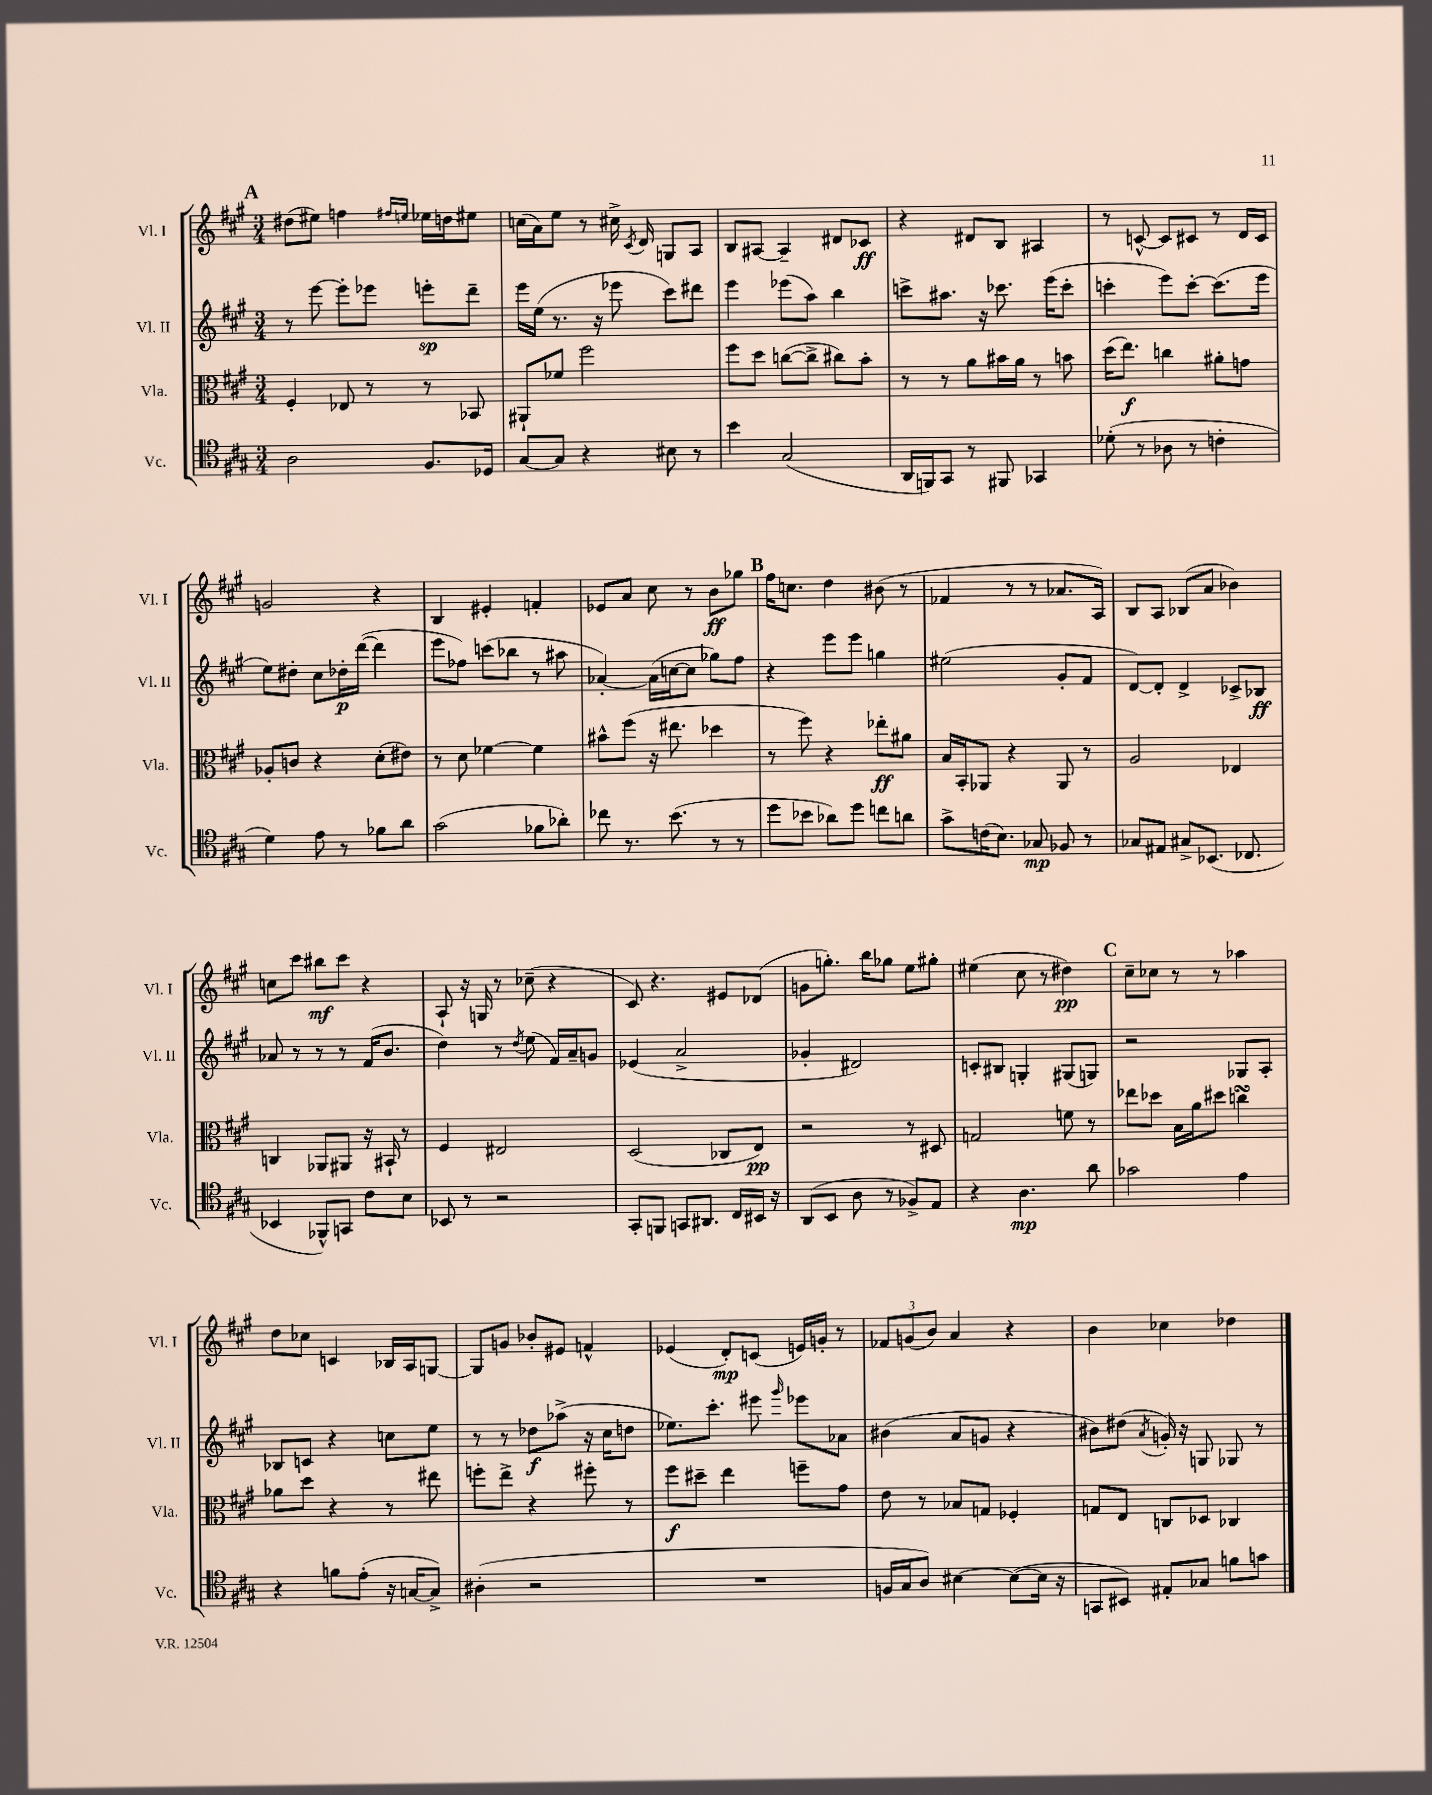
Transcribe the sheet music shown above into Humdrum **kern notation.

**kern	**dynam	**kern	**dynam	**kern	**dynam	**kern	**dynam
*part4	*part4	*part3	*part3	*part2	*part2	*part1	*part1
*staff4	*staff4	*staff3	*staff3	*staff2	*staff2	*staff1	*staff1
*I"Vc.	*	*I"Vla.	*	*I"Vl. II	*	*I"Vl. I	*
*I'Vc.	*	*I'Vla.	*	*I'Vl. II	*	*I'Vl. I	*
*clefC4	*	*clefC3	*	*clefG2	*	*clefG2	*
*k[f#c#g#]	*	*k[f#c#g#]	*	*k[f#c#g#]	*	*k[f#c#g#]	*
*M3/4	*	*M3/4	*	*M3/4	*	*M3/4	*
!!LO:REH:place=s1:t=A
=20	=20	=20	=20	=20	=20	=20	=20
2A\	.	4F#'/	.	8r	.	(8dd#X\L	.
.	.	.	.	[8eee\	.	8ee#X\J)	.
.	.	8E-X/	.	8eee'\L]	.	4ffn\	.
.	.	8r	.	8eee-X\J	.	.	.
.	.	.	.	.	.	16qqff#X/LL	.
.	.	.	.	.	.	16qqeen/JJ	.
8.F#/L	.	8r	.	8eeen'\L	sp	16ee-X\LL	.
.	.	.	.	.	.	16ddn\J	.
.	.	8BB-X/	.	8ddd~\J	.	8ee#X\J	.
16D-X/Jk	.	.	.	.	.	.	.
=21	=21	=21	=21	=21	=21	=21	=21
[8G#/L	.	8AA#X`/L	.	16eee\LL	.	(16ccn\LL	.
.	.	.	.	(16ee\JJ	.	16a\J)	.
8G#/J]	.	8f-X/J	.	8.r	.	8ee\J	.
4r	.	2ff#\	.	.	.	8r	.
.	.	.	.	16r	.	.	.
.	.	.	.	8eee-X\	.	16cc#X^\	.
.	.	.	.	.	.	8qc#/	.
.	.	.	.	.	.	16d/	.
8B#X\	.	.	.	8ccc#\L)	.	8Gn/L	.
8r	.	.	.	8ddd#X\J	.	8A/J	.
=22	=22	=22	=22	=22	=22	=22	=22
4b\	.	8ff#\L	.	4eee\	.	8B/L	.
.	.	8dd\J	.	.	.	[8A#X/J	.
(2G#/	.	([8ccn\L	.	(8eee-X\L	.	4A#~/]	.
.	.	8cc^\J]	.	8aa\J)	.	.	.
.	.	8cc#X\L)	.	4bb\	.	8d#X/L	.
.	.	8b'\J	.	.	.	8c-X/J	ff
=23	=23	=23	=23	=23	=23	=23	=23
16AA/LL	.	8r	.	8cccn^\L	.	4r	.
16FFn/J)	.	.	.	.	.	.	.
8GG#/J	.	8r	.	8.aa#X\J	.	.	.
8r	.	8a\L	.	.	.	8d#X/L	.
.	.	.	.	16r	.	.	.
8FF#X/	.	16b#X\L	.	8.ccc-X\	.	8B/J	.
.	.	16a\JJ	.	.	.	.	.
4GG-X/	.	8r	.	.	.	4A#X/	.
.	.	.	.	(16eee\KL	.	.	.
.	.	8bn\	.	8ccc-'\J	.	.	.
=24	=24	=24	=24	=24	=24	=24	=24
(8d-X'\	.	(16dd\KL	.	4cccn'\	.	8r	.
.	.	8.ee\J)	f	.	.	.	.
8r	.	.	.	.	.	[8cn^^/	.
8A-X\	.	4ccn\	.	8eee\L)	.	8c/L]	.
8r	.	.	.	[8ccc'\J	.	8c#X/J	.
4cn'\	.	8a#X'\L	.	(8.ccc\L]	.	8r	.
.	.	8gn\J	.	.	.	16d/LL	.
.	.	.	.	16eee\Jk	.	16c#/JJ	.
!!LO:LB:g=z
=25	=25	=25	=25	=25	=25	=25	=25
4d\)	.	8A-X'/L	.	8ee\L)	.	2gn/	.
.	.	8cn/J	.	8dd#X'\J	.	.	.
8e\	.	4r	.	8cc#\L	.	.	.
8r	.	.	.	16dd-X'\L	p	.	.
.	.	.	.	([16ddd\JJ	.	.	.
8f-X\L	.	(8d'\L	.	4ddd\]	.	4r	.
8a\J	.	8e#X\J)	.	.	.	.	.
=26	=26	=26	=26	=26	=26	=26	=26
(2g#\	.	8r	.	8eee\L	.	4B/	.
.	.	8d\	.	8ff-X\J)	.	.	.
.	.	[4f-X\	.	(8cccn\L	.	4e#X'/	.
.	.	.	.	8bb-X\J	.	.	.
8f-X\L	.	4f-\]	.	8r	.	4fn'/	.
8a-X'\J)	.	.	.	8aa#X\	.	.	.
=27	=27	=27	=27	=27	=27	=27	=27
8cc-X\	.	8b#X^^\L	.	[4a-X'/)	.	8e-X/L	.
8.r	.	(8ff#\J	.	.	.	8a/J	.
.	.	16r	.	(16a-\LL]	.	8cc#\	.
(8.b\	.	8.ee#X\	.	[16ccn\J	.	.	.
.	.	.	.	8cc\J]	.	8r	.
8r	.	4dd-X\	.	8gg-X\L)	.	8b\L	ff
8r	.	.	.	8ff#\J	.	8gg-X\J	.
!!LO:REH:place=s1:t=B
=28	=28	=28	=28	=28	=28	=28	=28
8dd\L	.	8r	.	4r	.	16ff#\KL	.
.	.	.	.	.	.	8.ccn\J	.
8b-X\J	.	8ff#\)	.	.	.	.	.
8a-X\L)	.	4r	.	8eee\L	.	4dd\	.
8dd\J	.	.	.	8eee\J	.	.	.
8ccn\L	.	8ee-X'\L	ff	4ggn\	.	(8b#X\	.
8an\J	.	8a#X\J	.	.	.	8r	.
=29	=29	=29	=29	=29	=29	=29	=29
8g#^\L	.	16B/LL	.	(2ee#X\	.	4f-X/	.
.	.	16BB'/J	.	.	.	.	.
(16cn\K	.	8AA-X/J	.	.	.	.	.
8.B\J)	.	.	.	.	.	.	.
.	.	4r	.	.	.	8r	.
8G-X/	mp	.	.	.	.	8r	.
8F-X/	.	8AA-/	.	8g#'/L	.	8.a-X/L	.
8r	.	8r	.	8f#/J	.	.	.
.	.	.	.	.	.	16A/Jk)	.
=30	=30	=30	=30	=30	=30	=30	=30
8G-X/L	.	2A/	.	[8d/L)	.	8B/L	.
8E#X/J	.	.	.	8d'/J]	.	8A/J	.
8G#X^/L	.	.	.	4d^/	.	(8B-X/L	.
(8.BB-X/J	.	.	.	.	.	8a/J	.
.	.	4E-X/	.	8c-X^/L	.	4b-X\)	.
8.C-X/	.	.	.	.	.	.	.
.	.	.	.	8B-X/J	ff	.	.
!!LO:LB:g=z
=31	=31	=31	=31	=31	=31	=31	=31
4BB-X/	.	4Cn/	.	8a-X/	.	8ccn\L	.
.	.	.	.	8r	.	8ccc#\J	.
8FF-X^^/L)	.	8AA-X/L	.	8r	.	8bb#X\L	mf
8GGn/J	.	8AA#X/J	.	8r	.	8ccc#\J	.
8c#\L	.	16r	.	(16f#/KL	.	4r	.
.	.	16BB#X`/	.	8.b/J	.	.	.
8B\J	.	8r	.	.	.	.	.
=32	=32	=32	=32	=32	=32	=32	=32
8BB-X/	.	4F#/	.	4dd\)	.	8A`/	.
8r	.	.	.	.	.	16r	.
.	.	.	.	.	.	16Gn/	.
2r	.	2E#X/	.	8r	.	8r	.
.	.	.	.	8qdd/	.	.	.
.	.	.	.	(8ee\	.	(8cc-X~\	.
.	.	.	.	16f#/LL)	.	4r	.
.	.	.	.	16a~/J	.	.	.
.	.	.	.	8gn/J	.	.	.
=33	=33	=33	=33	=33	=33	=33	=33
8GG#'/L	.	(2D/	.	(4e-X/	.	8c#/)	.
8FFn/J	.	.	.	.	.	4.r	.
8GGn/L	.	.	.	2a^/	.	.	.
8.AA#X/J	.	.	.	.	.	.	.
.	.	8C-X/L	.	.	.	8e#X/L	.
16C#/LL	.	.	.	.	.	.	.
16BB#X/JJ	.	8E/J)	pp	.	.	(8d-X/J	.
16r	.	.	.	.	.	.	.
=34	=34	=34	=34	=34	=34	=34	=34
(8AA/L	.	2r	.	4g-X'/	.	8gn\L	.
8BB/J	.	.	.	.	.	8.ggn'\J)	.
8A\	.	.	.	2d#X/)	.	.	.
.	.	.	.	.	.	16bb\KL	.
8r	.	.	.	.	.	8gg-X\J	.
8F-X^/L)	.	8r	.	.	.	8ee\L	.
8E/J	.	8D#X/	.	.	.	8gg#X'\J	.
=35	=35	=35	=35	=35	=35	=35	=35
4r	.	2Gn/	.	8cn'/L	.	(4ee#X\	.
.	.	.	.	8B#X/J	.	.	.
4.A\	mp	.	.	4Gn'/	.	8cc#\	.
.	.	.	.	.	.	8r	.
.	.	8fn\	.	(8G#X/L	.	4dd#X\)	pp
8a\	.	8r	.	8Gn/J)	.	.	.
!!LO:REH:place=s1:t=C
=36	=36	=36	=36	=36	=36	=36	=36
2g-X\	.	8ee-X\L	.	2r	.	8cc#~\L	.
.	.	8dd-X\J	.	.	.	8cc-X\J	.
.	.	16B\LL	.	.	.	8r	.
.	.	16a\J	.	.	.	.	.
.	.	8dd#X\J	.	.	.	8r	.
4e\	.	4ccnsSSs\	.	8G-X/L	.	4aa-X\	.
.	.	.	.	8A'/J	.	.	.
!!LO:LB:g=z
=37	=37	=37	=37	=37	=37	=37	=37
4r	.	8a-X\L	.	8B-X/L	.	8dd\L	.
.	.	8dd\J	.	8cn/J	.	8cc-X\J	.
8fn\L	.	4r	.	4r	.	4cn/	.
(8e'\J	.	.	.	.	.	.	.
16r	.	8r	.	8ccn\L	.	16B-X/LL	.
[16Gn/KL	.	.	.	.	.	16A/J	.
8G^/J])	.	8ee#X\	.	8ee\J	.	[8Gn/J	.
=38	=38	=38	=38	=38	=38	=38	=38
(4A#X'\	.	8ffn'\L	.	8r	.	8G/L]	.
.	.	8ee^\J	.	8r	.	8gn/J	.
2r	.	4r	.	8dd-X\L	f	8b-X'/L	.
.	.	.	.	(8aa-X^\J	.	8e#X/J	.
.	.	8ff#X'\	.	16r	.	4fn^^/	.
.	.	.	.	16cc#\KL	.	.	.
.	.	8r	.	8ddn\J	.	.	.
=39	=39	=39	=39	=39	=39	=39	=39
2.r	.	8ff#\L	f	8.ee-X\L)	.	(4e-X/	.
.	.	8dd#X~\J	.	.	.	.	.
.	.	.	.	8.ccc#'\J	.	.	.
.	.	4ee\	.	.	.	8d'/L)	mp
.	.	.	.	8eee#X\	.	(8cn/J	.
.	.	.	.	16qqggg#/	.	.	.
.	.	8ffn~\L	.	8eee-X\L	.	16en/LL)	.
.	.	.	.	.	.	16gn'/JJ	.
.	.	8g#\J	.	8a-X\J	.	8r	.
=40	=40	=40	=40	=40	=40	=40	=40
16Fn/LL	.	8e\	.	(4b#X\	.	12f-X/L	.
16G#/J	.	.	.	.	.	.	.
.	.	.	.	.	.	(12gn/	.
8A/J)	.	8r	.	.	.	.	.
.	.	.	.	.	.	12b/J)	.
[4B#X\	.	8B-X/L	.	8a/L	.	4a/	.
.	.	8Gn/J	.	8gn/J	.	.	.
(8B#\L_	.	4F-X'/	.	4r	.	4r	.
16B#\Jk]	.	.	.	.	.	.	.
16r	.	.	.	.	.	.	.
=41	=41	=41	=41	=41	=41	=41	=41
8GGn/L	.	8Gn/L	.	8b#X\L)	.	4b\	.
8BB#X/J)	.	8E/J	.	(8dd#X\J	.	.	.
.	.	.	.	8qa/	.	.	.
8E#X'/L	.	8Cn/L	.	16gn'/)	.	4cc-X\	.
.	.	.	.	16r	.	.	.
8G-X/J	.	8D-X/J	.	8Gn/	.	.	.
8fn\L	.	4C-X/	.	8G-X/	.	4dd-X\	.
8gn\J	.	.	.	8r	.	.	.
==	==	==	==	==	==	==	==
*-	*-	*-	*-	*-	*-	*-	*-
